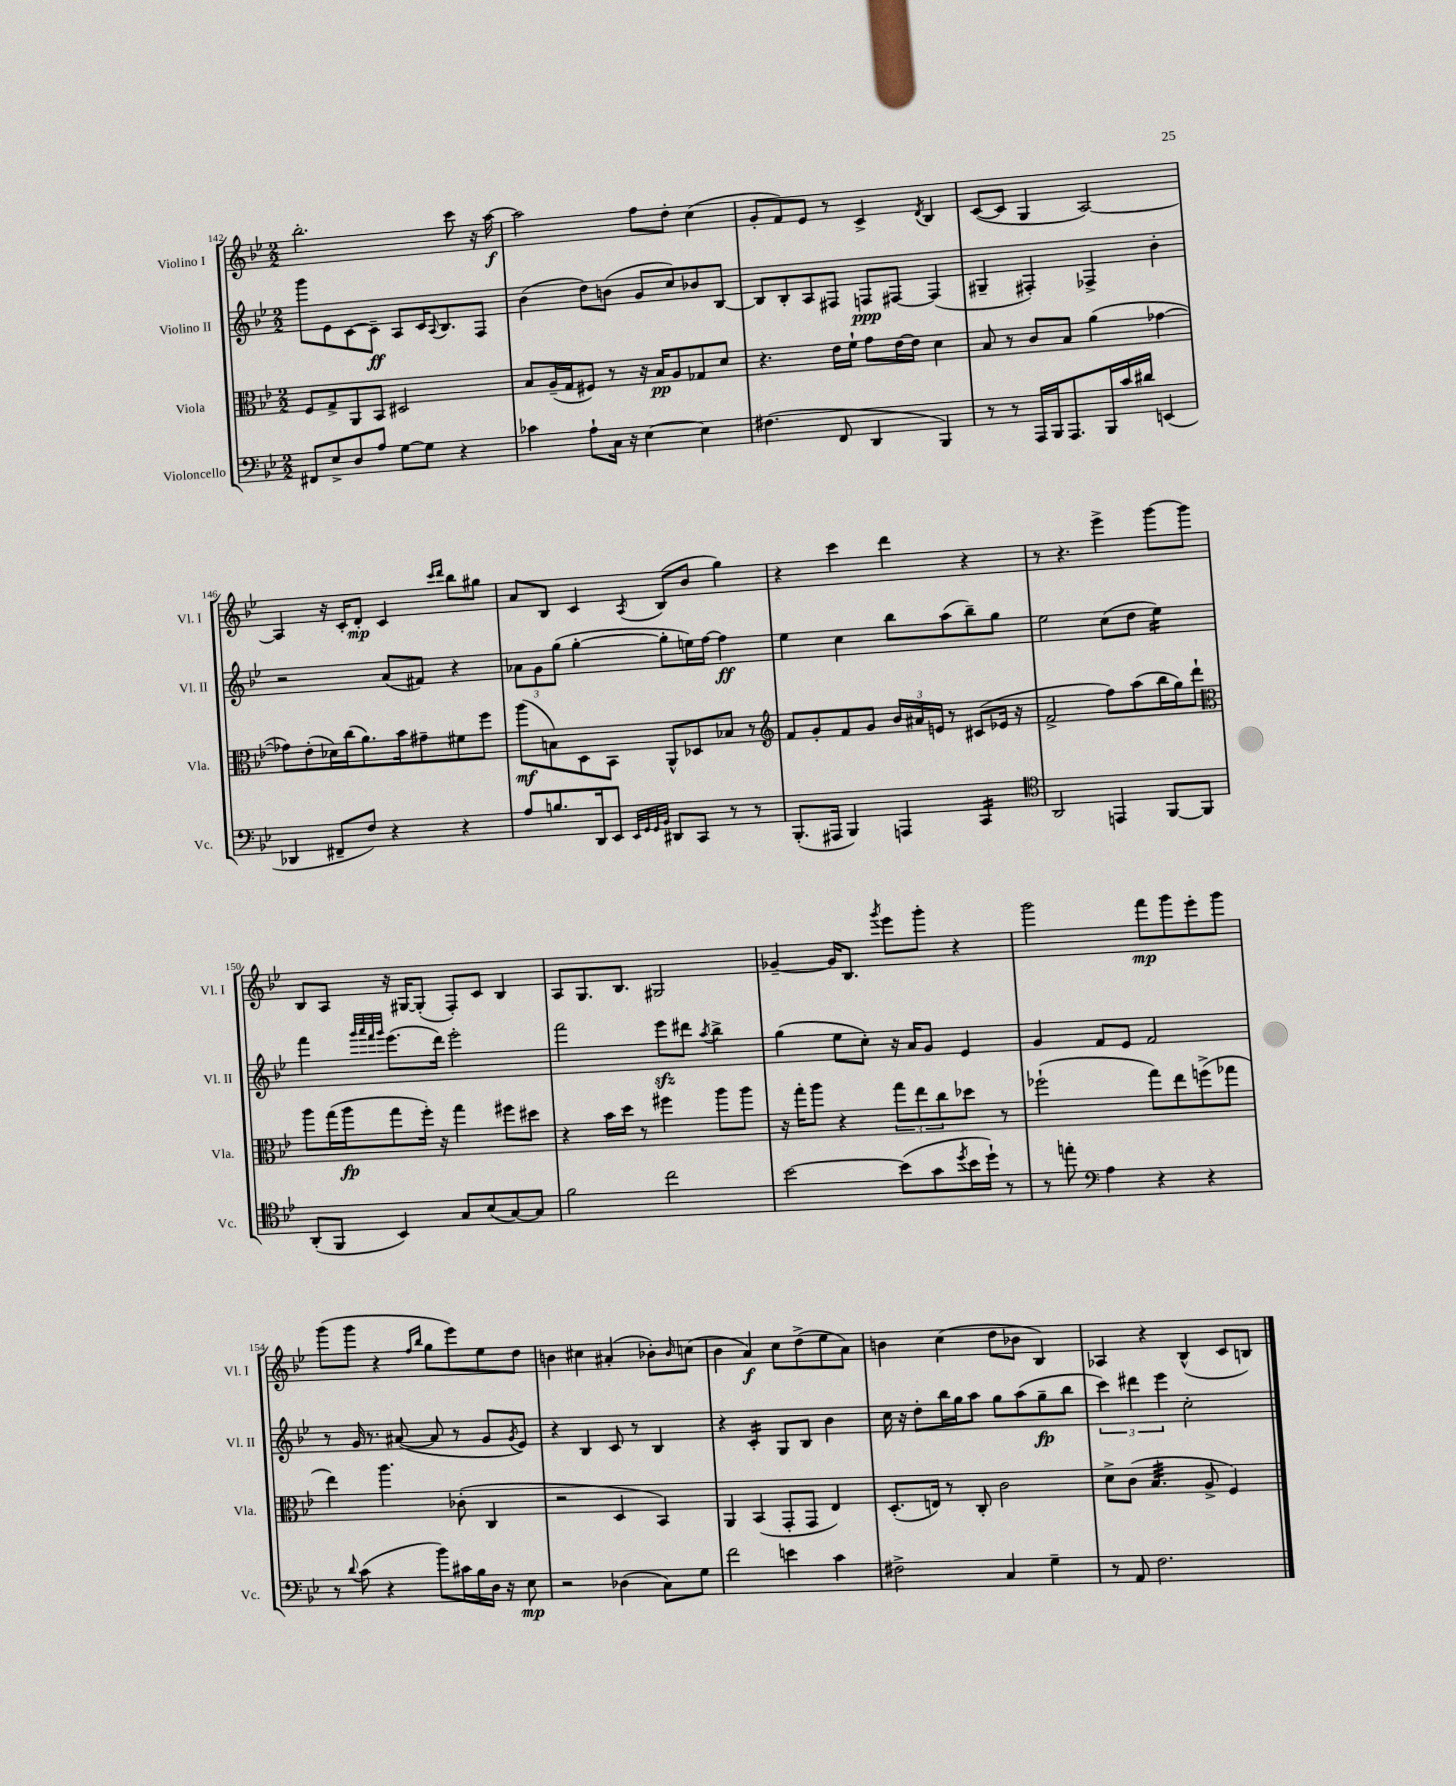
<<
\new StaffGroup <<
\new Staff = "s0" \with { instrumentName = "Violino I" shortInstrumentName = "Vl. I" } {
    \clef treble \key bes \major \numericTimeSignature \time 2/2
    bes''2.-. c'''8 r16 a''16~\f |
    a''2 f''8 d''8-. c''4( |
    g'8-. f'8) ees'8 r8 c'4-> \acciaccatura { d'8 } bes4 |
    c'8~( c'8 g4 a2~) |
    a4 r16 c'16-. d'8-.\mp c'4 \grace { c'''16 d'''16 } bes''8 gis''8 |
    a'8 bes8 c'4 \acciaccatura { a8 } bes8( bes'8 g''4) |
    r4 c'''4 d'''4 r4 |
    r8 r4. ees'''4-> g'''8~ g'''8 |
    bes8 a8 r16 gis16~ gis8-.( f8-.) c'8 bes4 |
    a8 g8. bes8. gis2 |
    ges'4~-- ges'16 bes8. \acciaccatura { g'''8 } ees'''8 g'''8-. r4 |
    g'''2 f'''8\mp g'''8 ees'''8-. g'''8 |
    g'''8( g'''8 r4 \grace { f''16 bes''16 } g''8 ees'''8) ees''8 d''8 |
    b'4 cis''4 ais'4-.( bes'8-.) \grace { bes'16 } c''8( |
    bes'4 a'4\f) c''8 d''8->( ees''8 a'8) |
    b'4 c''4( d''8 bes'8 bes4) |
    aes4 r4 bes4-^( c'8 b8) \bar "|." |
}
\new Staff = "s1" \with { instrumentName = "Violino II" shortInstrumentName = "Vl. II" } {
    \clef treble \key bes \major \numericTimeSignature \time 2/2
    g'''8 ees'8 c'8~ c'8--\ff a8 c'16 \appoggiatura { a8 } bes8. f8 |
    bes'4( d''8) b'8( g'8 c''8) bes'8 bes8~ |
    bes8 bes8-. a8 fis8 f8\ppp fis8~ fis4( |
    gis4-- fis4-.) fes4-> bes'4-. |
    r2 a'8( fis'8) r4 |
    \tuplet 3/2 { aes'8 g'8 g''8( } g''4~-. g''8-. e''16) f''16~ f''4\ff |
    ees''4 c''4 bes''8 a''8( bes''8--) g''8 |
    ees''2 c''8( d''8 ees''4:16) |
    f'''4 \grace { g'''32 a'''32 f'''32 g'''32 } ees'''8.( d'''16) ees'''2-. |
    f'''2 ees'''8\sfz dis'''8 \acciaccatura { a''8 } bes''4-> |
    g''4( ees''8 c''8-.) r16 a'16 g'8 ees'4 |
    g'4 f'8 ees'8 f'2 |
    r8 g'16 r8. ais'8~( ais'8 r8 g'8 \acciaccatura { g'8 } ees'8) |
    r4 bes4 c'8 r8 bes4 |
    r4 c'4:16-. g8 bes8 bes'4 |
    c''16 r16 d''8-. bes''16 g''16 a''8 g''8 a''8( g''8--\fp bes''8 |
    \tuplet 3/2 { c'''4) dis'''4 ees'''4 } c''2-. \bar "|." |
}
\new Staff = "s2" \with { instrumentName = "Viola" shortInstrumentName = "Vla." } {
    \clef alto \key bes \major \numericTimeSignature \time 2/2
    f8 g8-> a,8 bes,8 dis2 |
    bes8 a16--( g16 fis8) r8 r16 bes16\pp a8 ges8 d'8 |
    r4. ees'16 f'16-! g'8 ees'16~ ees'16 d'4 |
    bes8 r8 c'8 bes8 a'4( ges'4~ |
    ges'8) ees'8-.( des'16) c''16( a'8.) bes'16 gis'8-- fis'8 f''8 |
    a''8\mf( b8) d8 bes,8 a,8-^ des8 bes8 r8 |
    \clef treble f'8 g'8-. f'8 g'8 \tuplet 3/2 { bes'16 ais'16 e'16 } r8 cis'8( ees'16 r16 |
    f'2-> f''8) a''8( bes''16 g''16) d'''8-! |
    \clef alto a''8 g''16( a''16\fp g''8 f''16-.) r16 g''4 fis''8 dis''8 |
    r4 bes'16 d''16 r8 fis''4 a''8 a''8 |
    r16 g''16-. a''8 r4 \tuplet 3/2 { g''8 ees''8 c''8 } des''8 r8 |
    fes''2-!( g''8) ees''8 f''8->( ges''8 |
    ees''4) a''4. ces'8-.( c4 |
    r2 d4 bes,4) |
    a,4 bes,4( g,8-. g,8 ees4) |
    d8.-.( e16) r8 c8-. c'2 |
    d'8-> c'8( bes4.:32 a8-> f4) \bar "|." |
}
\new Staff = "s3" \with { instrumentName = "Violoncello" shortInstrumentName = "Vc." } {
    \clef bass \key bes \major \numericTimeSignature \time 2/2
    fis,8 ees8-> d8 a8 g8~ g8 r4 |
    ces'4 a8-! c16 r16 ees4~ ees4 |
    fis4.( f,8 d,4 bes,,4) |
    r8 r8 a,,16 bes,,16 a,,8. bes,,16 c'16 dis'16 e,4( |
    des,4 fis,8-- f8) r4 r4 |
    a8 b8. d,16 ees,8 \grace { ees,32 g,32 g,32 bes,32 } dis,8 c,8 r8 r8 |
    bes,,8.-.( ais,,16 bes,,4) a,,4 c,4:16 |
    \clef tenor a,2 e,4 f,8~ f,8 |
    a,8-.( f,8 bes,4) g8 bes8( g8~) g8 |
    f'2 c''2 |
    bes'2~ bes'8( g'8 \acciaccatura { d''8 } bes'16 d''16-!) r8 |
    r8 e''8-. \clef bass a4 r4 r4 |
    r8 \appoggiatura { d'8 } c'8( r4 bes'8) cis'16 bes16 d16 r16 ees8\mp |
    r2 des4( c8) g8 |
    f'2 e'4 c'4 |
    fis2-> c4 g4-- |
    r8 a,8 f2. \bar "|." |
}
>>
>>
\layout { \context { \Score currentBarNumber = #142 } }
